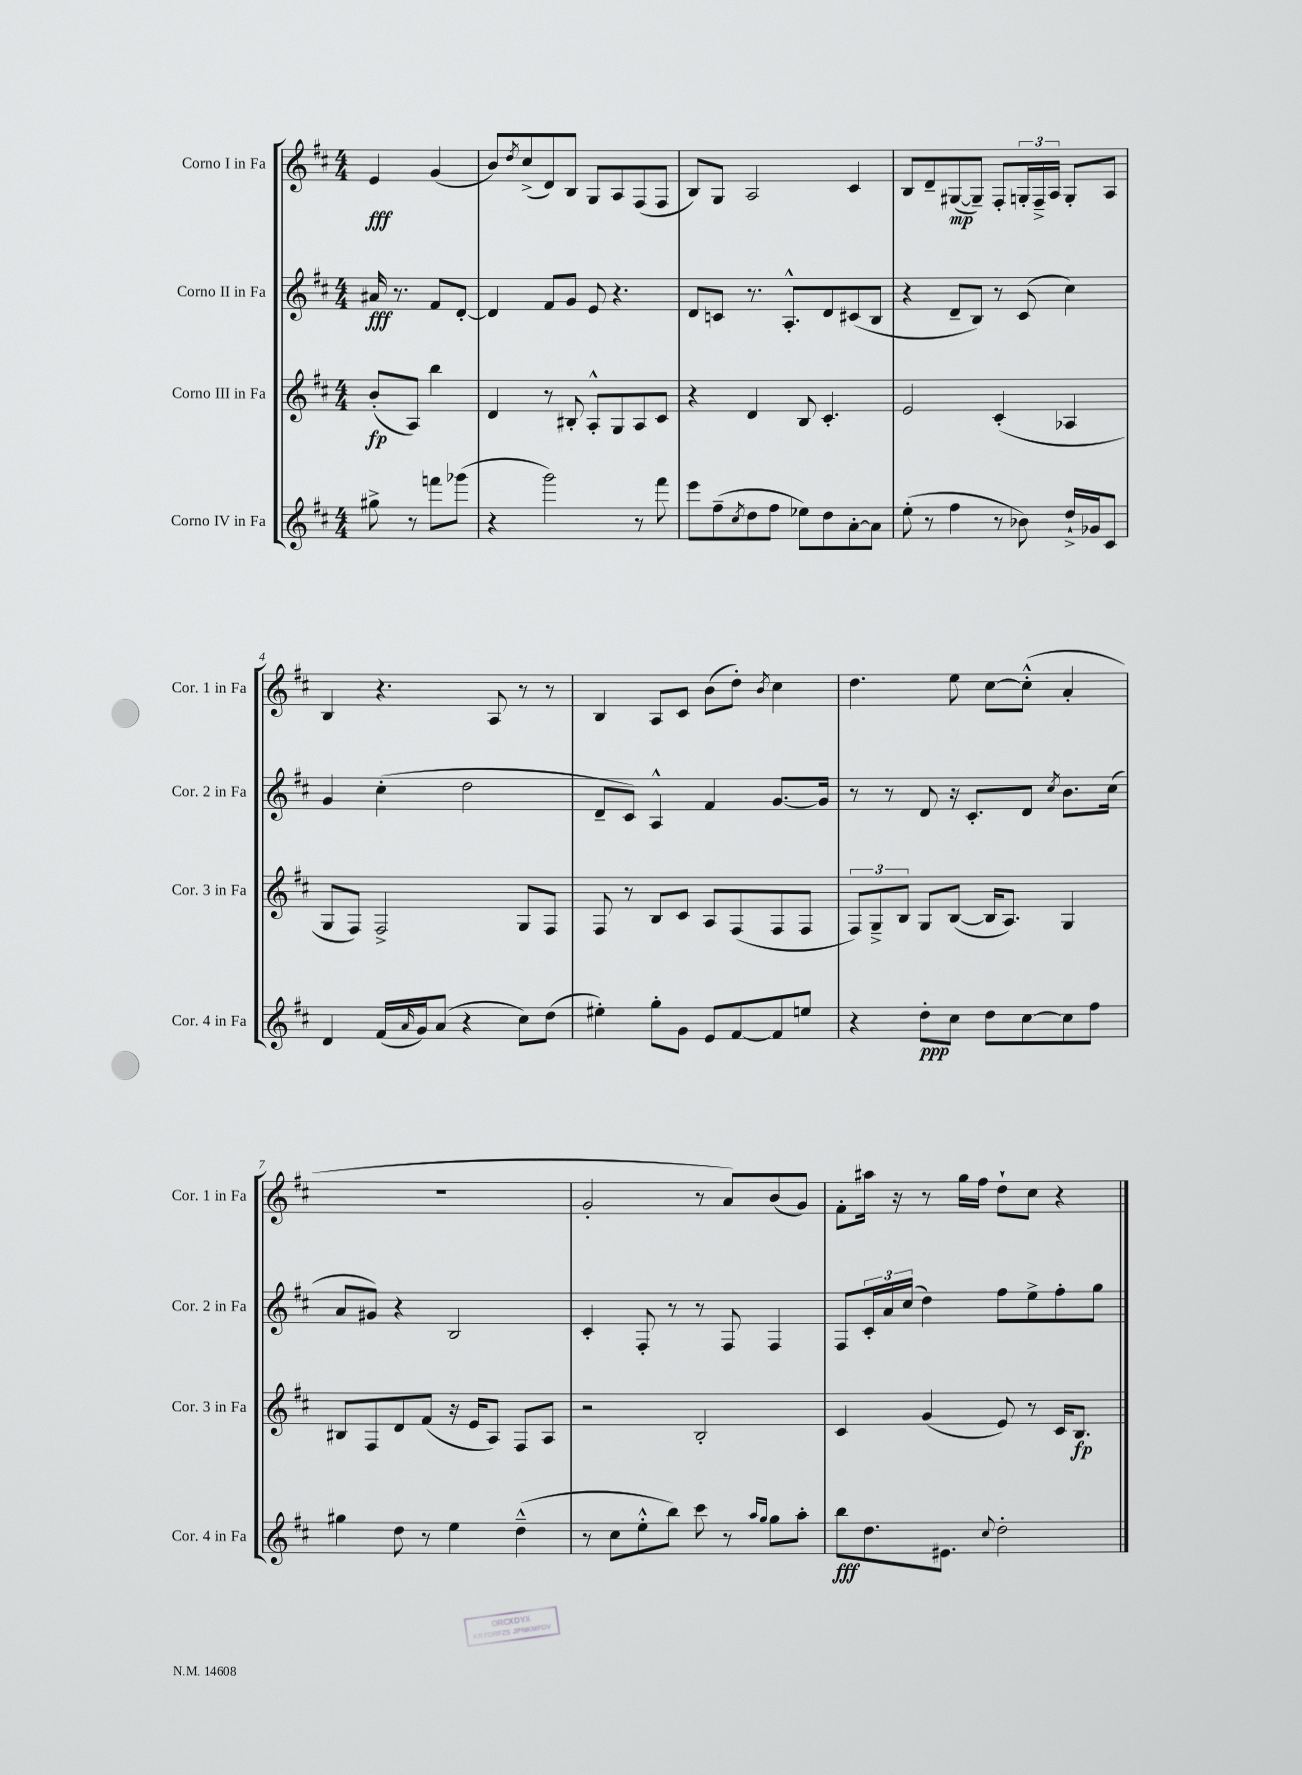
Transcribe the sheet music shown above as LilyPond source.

<<
\new StaffGroup <<
\new Staff = "s0" \with { instrumentName = "Corno I in Fa" shortInstrumentName = "Cor. 1 in Fa" } {
    \clef treble \key d \major \numericTimeSignature \time 4/4 \partial 2
    e'4\fff g'4( |
    b'8) \acciaccatura { d''8 } cis''8->( d'8) b8 g8 a8 fis8( fis8 |
    b8) g8 a2 cis'4 |
    b8 d'8-- gis8~\mp( gis8--) fis8-. \tuplet 3/2 { g16-. fis16---> a16 } g8-. a8 |
    b4 r4. a8 r8 r8 |
    b4 a8 cis'8 b'8( d''8-.) \acciaccatura { b'8 } cis''4 |
    d''4. e''8 cis''8~ cis''8-.-^( a'4-. |
    R1 |
    g'2-. r8 a'8) b'8( g'8) |
    fis'8-. ais''16 r16 r8 g''16 fis''16 d''8-! cis''8 r4 \bar "|." |
}
\new Staff = "s1" \with { instrumentName = "Corno II in Fa" shortInstrumentName = "Cor. 2 in Fa" } {
    \clef treble \key d \major \numericTimeSignature \time 4/4 \partial 2
    ais'16\fff r8. fis'8 d'8~-. |
    d'4 fis'8 g'8 e'8 r4. |
    d'8 c'8 r8. a8.-.-^ d'8 cis'8( b8 |
    r4 d'8-- b8) r8 cis'8( cis''4) |
    g'4 cis''4-.( d''2 |
    d'8-- cis'8) a4-^ fis'4 g'8.~ g'16 |
    r8 r8 d'8 r16 cis'8.-. d'8 \acciaccatura { cis''8 } b'8. cis''16( |
    a'8 gis'8) r4 b2 |
    cis'4-. fis8-. r8 r8 fis8 fis4 |
    fis8 \tuplet 3/2 { cis'16-. a'16 cis''16( } d''4) fis''8 e''8-> fis''8-. g''8 \bar "|." |
}
\new Staff = "s2" \with { instrumentName = "Corno III in Fa" shortInstrumentName = "Cor. 3 in Fa" } {
    \clef treble \key d \major \numericTimeSignature \time 4/4 \partial 2
    b'8-.\fp( a8) b''4 |
    d'4 r8 bis8-. a8-.-^ g8 a8 cis'8 |
    r4 d'4 b8 cis'4.-. |
    e'2 cis'4-.( aes4 |
    g8 fis8) fis2-> g8 fis8 |
    fis8 r8 b8 cis'8 a8 fis8( fis8 fis8 |
    \tuplet 3/2 { fis8) g8---> b8 } g8 b8~( b16 a8.) g4 |
    bis8 fis8 d'8 fis'8( r16 e'16 a8) fis8 a8 |
    r2 b2-. |
    cis'4 g'4( e'8) r8 cis'16 b8.\fp \bar "|." |
}
\new Staff = "s3" \with { instrumentName = "Corno IV in Fa" shortInstrumentName = "Cor. 4 in Fa" } {
    \clef treble \key d \major \numericTimeSignature \time 4/4 \partial 2
    gis''8-> r8 f'''8 ges'''8( |
    r4 g'''2) r8 fis'''8 |
    e'''8 fis''8--( \acciaccatura { cis''8 } d''8 fis''8 ees''8) d''8 a'8~-. a'8 |
    e''8-.( r8 fis''4 r8 bes'8) d''16-!-> ges'16 cis'8 |
    d'4 fis'16( \grace { a'16 } g'16) a'8( r4 cis''8) d''8( |
    eis''4-.) g''8-. g'8 e'8 fis'8~ fis'8 e''8 |
    r4 d''8-.\ppp cis''8 d''8 cis''8~ cis''8 fis''8 |
    gis''4 d''8 r8 e''4 d''4---^( |
    r8 cis''8 e''8-.-^ b''8) cis'''8 r8 \grace { a''16 g''16 } g''8 a''8-. |
    b''8\fff d''8. eis'8. \appoggiatura { cis''8 } d''2-. \bar "|." |
}
>>
>>
